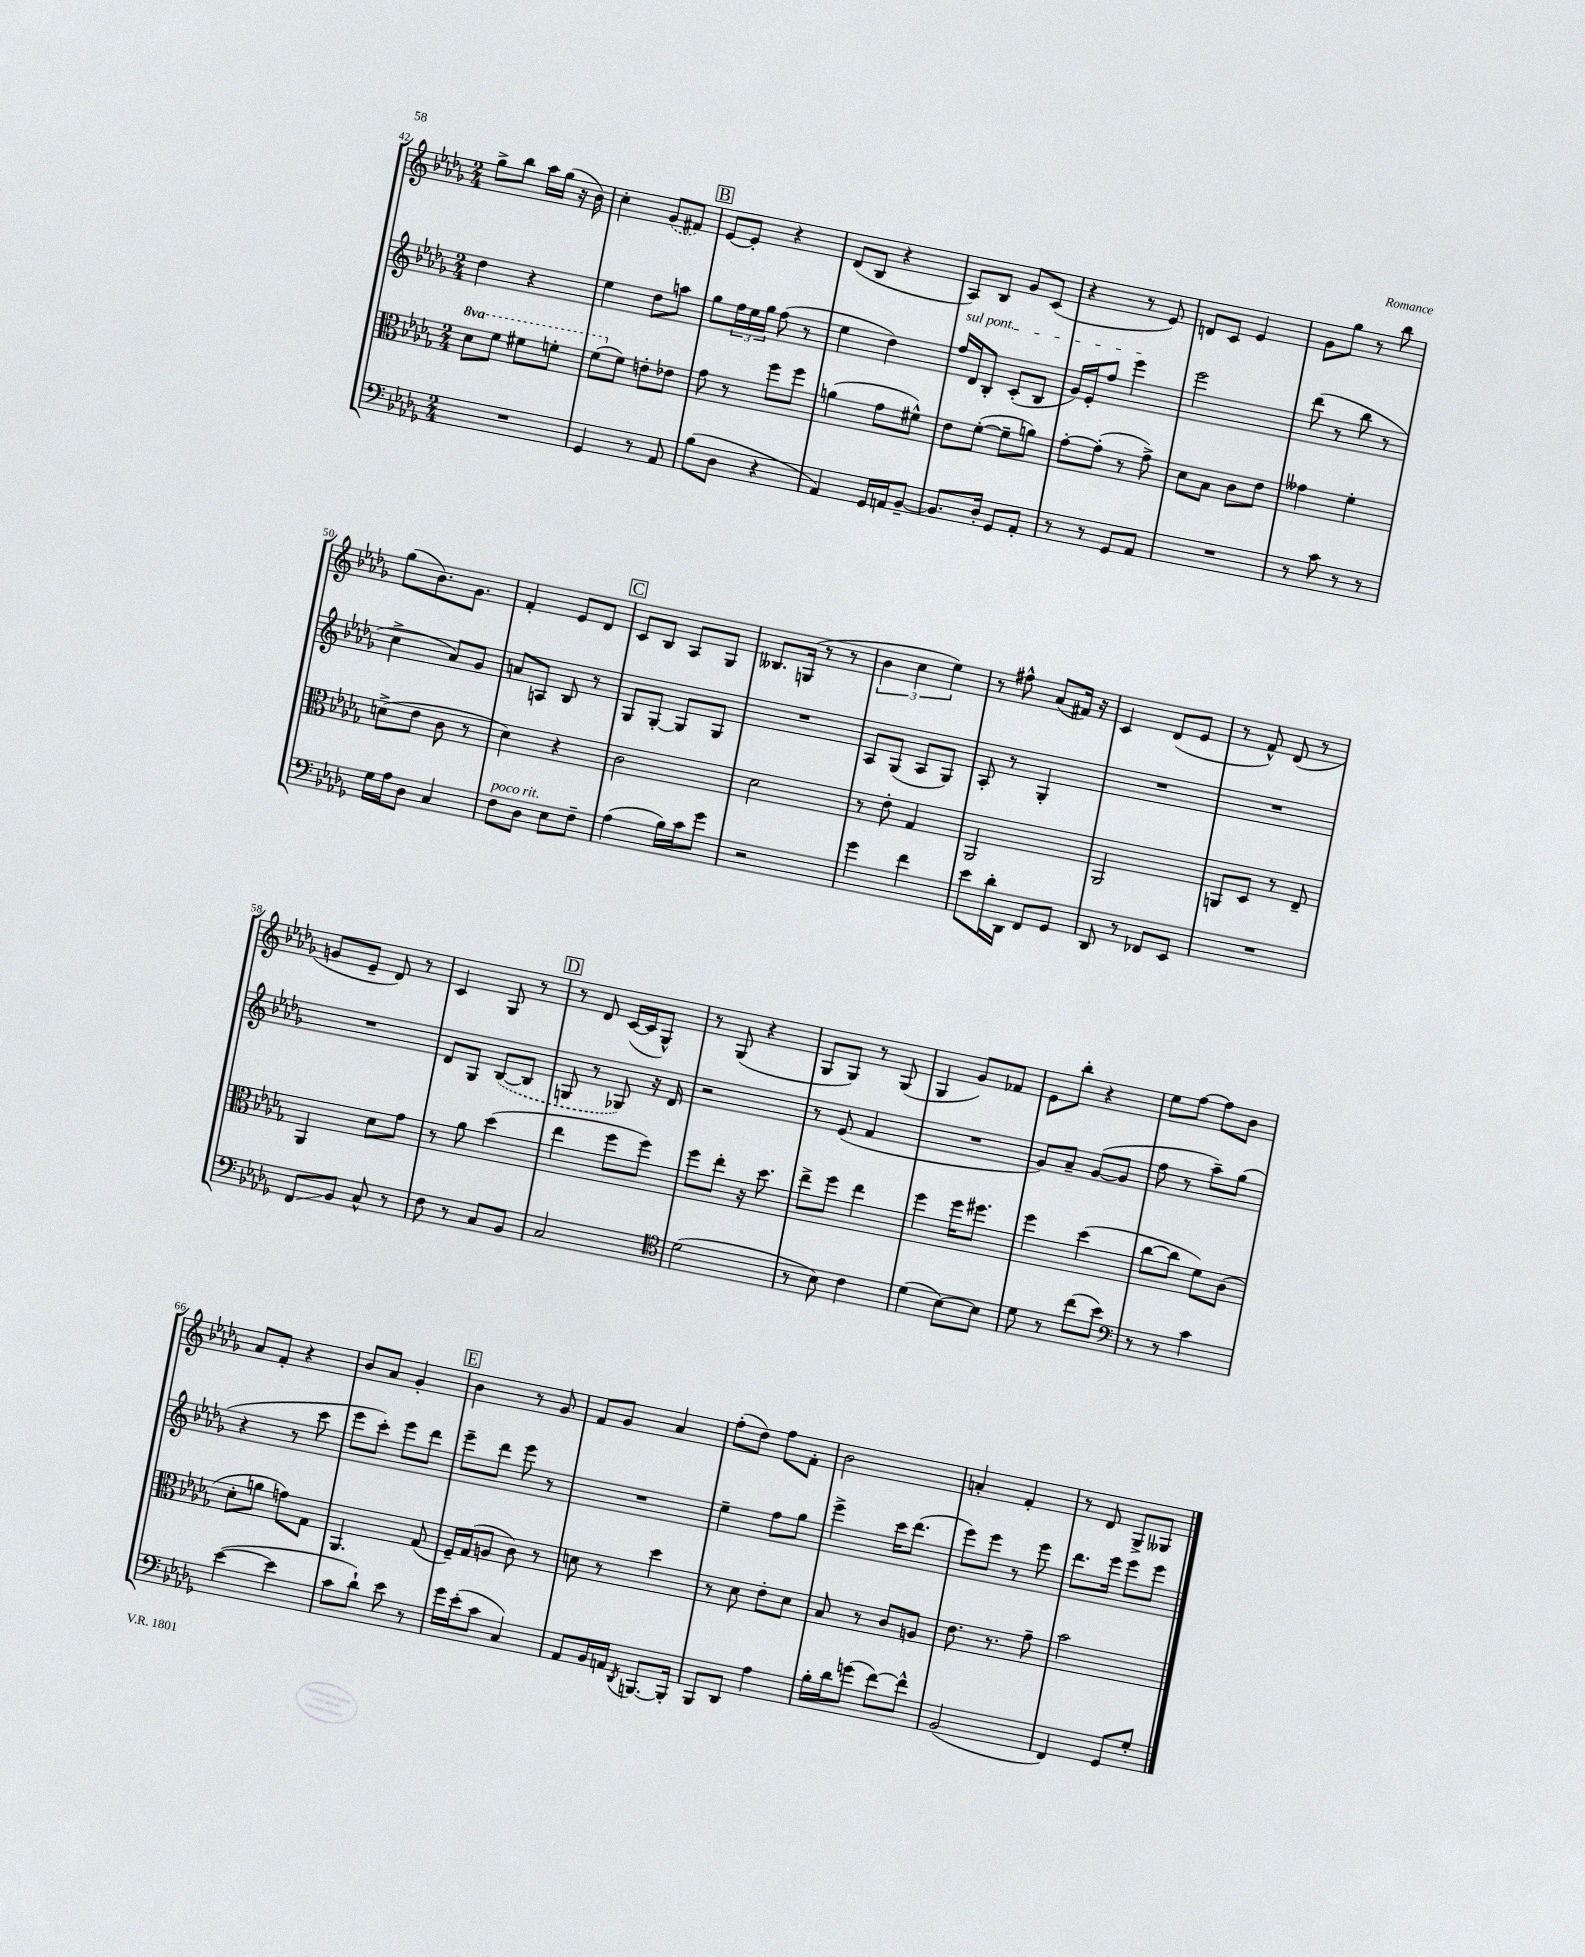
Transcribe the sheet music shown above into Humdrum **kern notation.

**kern	**kern	**kern	**kern
*staff4	*staff3	*staff2	*staff1
*clefF4	*clefC3	*clefG2	*clefG2
*k[b-e-a-d-g-]	*k[b-e-a-d-g-]	*k[b-e-a-d-g-]	*k[b-e-a-d-g-]
*M2/4	*M2/4	*M2/4	*M2/4
2r	8dd-\L	4dd-\	8gg-^\L
.	8ff\J	.	8bb-\J
.	8ff#\L	4r	16aa-\LL
.	.	.	(16gg-\JJ
.	8ff'\J	.	16r
.	.	.	16b-\)
=	=	=	=
4GG-/	(8ff\L	4ee-\	4cc'\
.	8f\J)	.	.
8r	8e'\L	8dd-\L	(8g-/L
8AA-/	8e-\J	8aa\J	8f#/J)
=	=	=	=
(8B-\L	8g-\	8gg-\L	[8e-/L
8D-\J	8r	24ff\L	8e-'/]J
.	.	24ee-\	.
.	.	24gg-\JJ	.
4r	8ff\L	(8ff\	4r
.	8ff\J	8r	.
=	=	=	=
4AA-/)	(4a\	4ee-\	(8d-/L
.	.	.	8B-/J
16GG-/LL	8g-\L	4dd-\)	4r
16AA/J	.	.	.
[8BB-~/J	8f#^^\J)	.	.
=	=	=	=
8.BB-/]L	8e-\L	16ff/LL	8A-/L)
.	.	16d-/J	.
.	([8f'\J	8B-'/J	8B-/J
16D-'/Jk	.	.	.
8GG-/L	8f~\]L	(8c'/L	8g-/L
8AA-'/J	8a\J)	8B-/J	(8c/J
=	=	=	=
8r	[8g-'\L	16g-/LL)	4r
.	.	16e-'/J	.
8r	(8g-'\]J	8ff/J	.
8GG-/L	8r	4eee-\	8r
8AA-/J	8g-^\)	.	8e-/)
=	=	=	=
2r	8d-\L	2eee-\	8d/L
.	8B-\J	.	8c/J
.	8c\L	.	4e-/
.	8e-\J	.	.
=	=	=	=
8r	4g--\	(8ddd-\	8g-\L
8c\	.	8r	8gg-\J
8r	4f'\	8bb-\	8r
8r	.	8r	8bb-\
=	=	=	=
16G-\LL	(8d^\L	4cc^\	(8gg-\L
16A-\J	.	.	.
8D-\J	8e-\J	.	8.b-\)
4C/	8c\	8a-/L)	.
.	.	.	8.g-\J
.	8r	8g-/J	.
=	=	=	=
8F\L	4d-\)	8a/L	4f'/
8D-\J	.	8A/J	.
8E-\L	4r	8B-/	8e-/L
8F~\J	.	8r	8d-/J
=	=	=	=
(4A-\	2c\	8G-/L	8c/L
.	.	[8G-'/J	8B-/J
16B-\LL)	.	8G-/]L	8A-/L
16c\J	.	.	.
8g-\J	.	8G-/J	8G-/J
=	=	=	=
2r	2d-\	2r	8.B--/L
.	.	.	(16G/Jk
.	.	.	8r
.	.	.	8r
=	=	=	=
4g-\	8r	8A-/L	6b-\
.	8e-'\	(8G-/J	.
.	.	.	6cc\
4f\	4G-/	8A-/L	.
.	.	.	6ee-\)
.	.	8G-/J)	.
=	=	=	=
8e-\L	2AA-/	8A-'/	8r
16d-'\L	.	8r	8ff#^^\
16DD-\JJ	.	.	.
8FF/L	.	4G-'/	(8a-/L
8GG-/J	.	.	16f#/Jk)
.	.	.	16r
=	=	=	=
8DD-/	2AA-/	2r	4c/
8r	.	.	.
8FF-/L	.	.	(8d-/L
8EE-/J	.	.	8e-/J
=	=	=	=
2r	8AA/L	2r	8r
.	8D-/J	.	8f^^/)
.	8r	.	(8d-/
.	8E-~/	.	8r
=	=	=	=
8FF/L	4AA-/	2r	8g/L
8BB-/J	.	.	8e-~/J
8C^^/	8d-\L	.	8d-/)
8r	8g-\J	.	8r
=	=	=	=
8F\	8r	8d-/L	4c/
8r	8a-\	8G-/J	.
8C/L	(4dd-\	([8B-/L	8G-/
8BB-/J	.	8B-/]J	8r
=	=	=	=
2C/	4ee-\	8G/	8r
.	.	8r	8d-/
.	8ff\L	8G-/)	([16c/LL
.	.	.	16c/]J
.	8ff\J)	16r	8G-^^/J)
.	.	16d-/	.
=	=	=	=
*clefC4	*	*	*
(2d-\	8ff\L	2r	8r
.	8ee-'\J	.	(8G-/
.	16r	.	4r
.	8.dd-\	.	.
=	=	=	=
8r	8ee-^\L	8r	8G-/L
8B-\)	8ff\J	(8e-/	8G-/J)
4c\	4ee-\	4f/	8r
.	.	.	(8G-/
=	=	=	=
(4d-\	4ff\	2r	4G-/
[8B-\L)	16ff\LK	.	8g-/L)
.	8.ff#\J	.	.
8B-\]J	.	.	8f-/J
=	=	=	=
8d-\	4ff\	8g-/L)	8e-\L
8r	.	8a-~/J	8bb-'\J
(8cc\L	(4dd-\	([8g-/L	4r
8b-\J)	.	8g-/]J	.
=	=	=	=
*clefF4	*	*	*
8r	[8cc\L	8ff\	8ee-\L
8r	8cc\]J	8r	[8ff\J
4c\	8f\L)	8aa-~\L)	8ff\]L
.	(8c\J	(8gg-\J	8b-\J
=	=	=	=
([4e-\	8d-'\L	4r	8a-/L
.	8a\J	.	8f'/J
4e-\]	8g\L)	8r	4r
.	8G-\J	8ccc\	.
=	=	=	=
8c\L	4.AA-/	8eee-\L	8b-/L
8d-`\J)	.	8ccc'\J)	8a-/J
8e-\	.	8eee-\L	4g-'/
8r	(8G-/	8ddd-\J	.
=	=	=	=
16g-\LL	16F~/LL)	8eee-~\L	4b-\
(16e-'\J	(16G-/J	.	.
8c\J	8A/J	8ddd-\J	.
4C/)	8c\)	8eee-\	8r
.	8r	8r	8g-/
=	=	=	=
8AA-/L	8d\	2r	8f/L
16BB-/L	8r	.	8g-/J
16AA/JJ	.	.	.
8qDD-/	.	.	.
[8.BBB/L	4dd-\	.	4a-/
16BBB'/]Jk	.	.	.
=	=	=	=
8BBB-/L	8r	4ee-~\	(8ff'\L
8DD-/J	8d-\	.	8dd-\J)
4A-\	8e-'\L	8ff\L	8ff\L
.	8d-\J	8gg-\J	8f'\J
=	=	=	=
16B-'\LL	8B-/	4eee-^\	2b-\
16d-\J	.	.	.
(8g\J	8r	.	.
[8f\L)	8c/L	16ccc\LK	.
.	.	(8.ddd-\J	.
8f^^\]J	8A/J	.	.
=	=	=	=
(2BB-/	8.e-\	8eee-\L)	4a'/
.	.	8eee-\J	.
.	8.r	.	.
.	.	8r	4f'/
.	8g-~\	8eee-\	.
=	=	=	=
4FF/)	2b-\	8.ddd-\L	8r
.	.	.	8d-/
.	.	16eee-\Jk	.
8GG-/L	.	8eee-\L	8G-^/L
8G-'/J	.	8eee-\J	8G--/J
==	==	==	==
*-	*-	*-	*-
